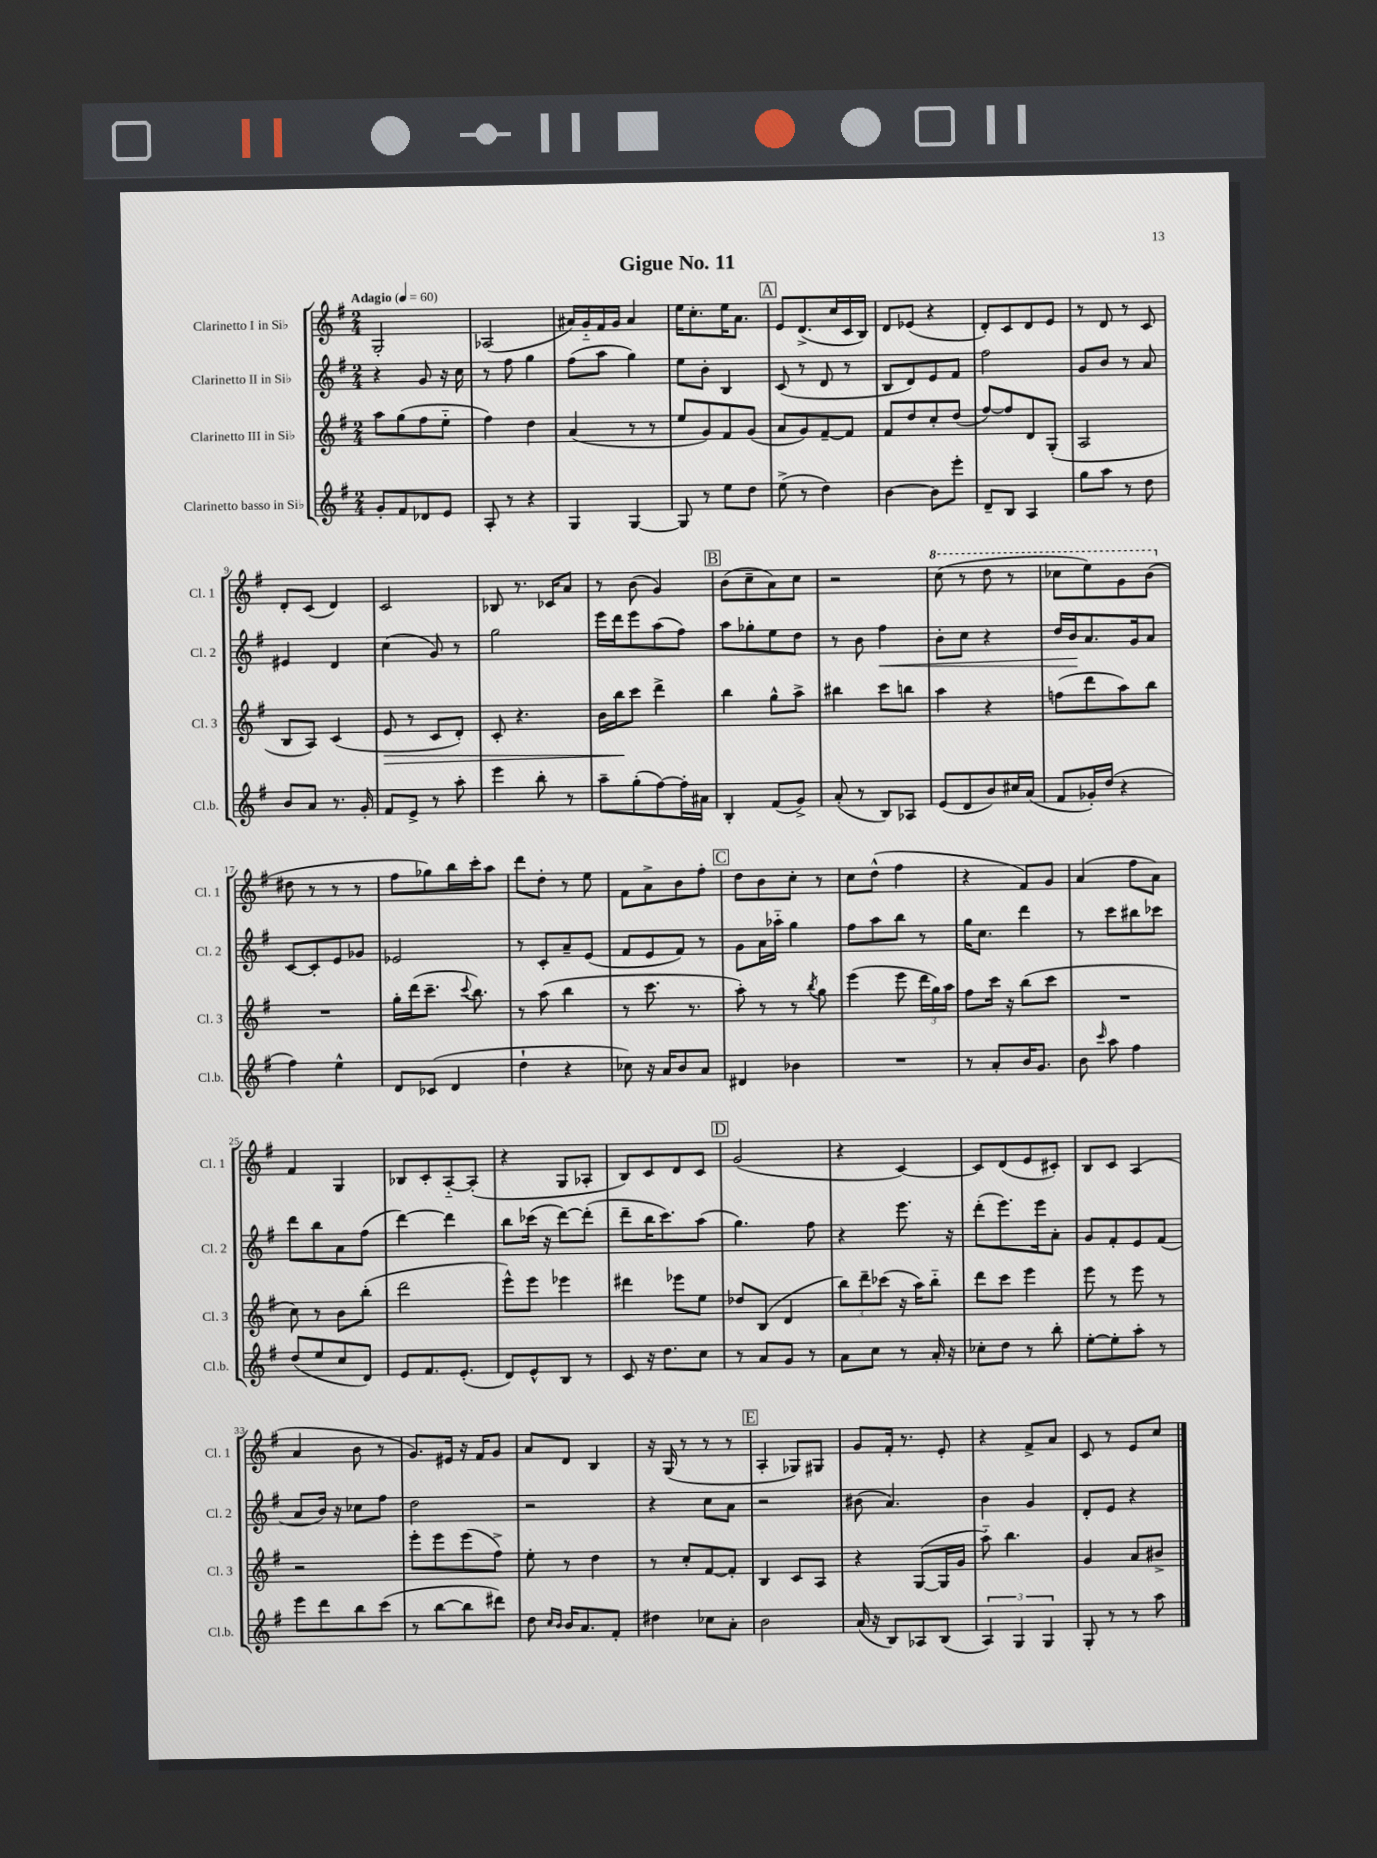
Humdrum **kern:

**kern	**kern	**kern	**kern
*staff4	*staff3	*staff2	*staff1
*clefG2	*clefG2	*clefG2	*clefG2
*k[f#]	*k[f#]	*k[f#]	*k[f#]
*M2/4	*M2/4	*M2/4	*M2/4
*MM60	*MM60	*MM60	*MM60
8g'/L	8aa\L	4r	2G'/
8f#/	(8gg\	.	.
8d-/	8ff#\	8g/	.
8e/J	8ee'~\J	16r	.
.	.	16cc\	.
=	=	=	=
8A'/	4ff#\)	8r	(2A-/
8r	.	8ff#\	.
4r	4dd\	4gg\	.
=	=	=	=
4G/	(4a/	(8ff#\L	16a#/LL)
.	.	.	16g'~/
.	.	8aa\J	16f#/
.	.	.	16g/JJ
[4G/	8r	4gg\)	4a#/
.	8r	.	.
=	=	=	=
8G/]	8ee/L	8ee\L	16ee\LK
.	.	.	8.cc'\
8r	8g/)	8b'\J	.
8ee\L	8f#/	4B/	16ee\K
.	.	.	8.a\J
8dd\J	(8g/J	.	.
=	=	=	=
(8ee^\	8a/L	(8c/	8e/L
8r	8g/)	8r	(8.d^/
4dd\)	[8f#~/	8d/	.
.	.	.	16cc/L
.	8f#/]J	8r	16c/
.	.	.	16B/JJ)
=	=	=	=
[4b\	8f#/L	8B/L	8d/L
.	8dd/	8d/)	(8e-/J
8b\]L	8cc'/	8e/	4r
8eee'\J	(8dd/J	8f#/J	.
=	=	=	=
8d~/L	[8ff#/L)	2ff#\	8d'/L)
8B/J	8ff#/]	.	8c/
4A/	8d/	.	8d/
.	(8G'/J	.	8e/J
=	=	=	=
8gg\L	2A/	8g/L	8r
8aa\J	.	8b/J	8d/
8r	.	8r	8r
8dd\	.	8a/	8c/
=	=	=	=
8b/L	8B/L	4e#/	8d'/L
8a/J	8A/J)	.	(8c/J
8.r	(4c/	4d/	4d/)
16g'/	.	.	.
=	=	=	=
8f#/L	8e/	(4cc\	2c/
8e^/J	8r	.	.
8r	8c/L	8g/)	.
8aa'\	8d'/J)	8r	.
=	=	=	=
4eee\	8c'/	2gg\	8B-/
.	4.r	.	8.r
8bb'\	.	.	.
.	.	.	16c-/LK
8r	.	.	8a/J
=	=	=	=
8aa~\L	16b\LL	16eee\LL	8r
.	16bb\J	16ddd\J	.
(8gg'\	8ccc\J	8eee\	(8b\
[8ff#\)	4ddd^\	(8aa\	4g/)
16ff#'\]L	.	8ff#\J)	.
16a#\JJ	.	.	.
=	=	=	=
4B'/	4bb\	8aa\L	(8b\L
.	.	8gg-'\	8cc~\
(8f#/L	8gg^^\L	8ee\	8a\)
8g^/J)	8aa^\J	8dd\J	8cc\J
=	=	=	=
(8a'/	4bb#\	8r	2r
8r	.	8b\	.
8B/L)	8ccc\L	4ff#\	.
8A-/J	8bb\J	.	.
=	=	=	=
(8e/L	4aa\	8b'\L	(8ccc\
8d/	.	8cc\J	8r
8b/)	4r	4r	8ddd\
16cc#/L	.	.	8r
(16a/JJ	.	.	.
=	=	=	=
8f#/L	(8ff\L	16dd/LL	8ccc-\L
.	.	16b/J	.
16g-'/L)	8ddd\	8.a/	8eee\)
(16dd/JJ	.	.	.
4r	8aa\)	.	8gg\
.	.	16g/k	.
.	8bb\J	8a/J	(8bb\J
=	=	=	=
4ff#\)	2r	[8c/L	8dd#\
.	.	8c'/]	8r
4ee^^\	.	8e/	8r
.	.	8g-/J	8r
=	=	=	=
8d/L	16gg'\LL	2e-/	8ff#\L
.	(16ddd\J	.	.
(8c-/J	8.ccc~\J	.	8gg-\)
4d/	.	.	16bb\L
.	8qqccc/	.	.
.	8.bb\)	.	16ccc'\J
.	.	.	8aa\J
=	=	=	=
4dd`\	8r	8r	8ddd\L
.	(8aa\	8c'/L	8dd'\J
4r	4bb\	8a~/	8r
.	.	(8e/J	8ee\
=	=	=	=
8cc-\)	8r	8f#/L	8f#\L
16r	8.ccc\	8e/	8a^\
16a/LK	.	.	.
8b/	.	8f#/J)	8b\
.	8.r	.	.
8a/J	.	8r	8ff#'\J
=	=	=	=
4d#/	8aa'\)	8g\L	8dd\L
.	8r	16a\L	8b\
.	.	16aa-'~\JJ	.
4b-\	8r	4gg\	8cc'\J
.	8qbb/	.	.
.	8gg\	.	8r
=	=	=	=
2r	(4eee\	8ff#\L	8cc\L
.	.	8aa\	(8dd^^\J
.	8eee\	8bb\J	4ff#\
.	24ddd\LL	8r	.
.	24gg\)	.	.
.	24aa\JJ	.	.
=	=	=	=
8r	8ff#\L	16gg\LK	4r
.	.	8.cc\J	.
8a'/L	16ccc\Jk	.	.
.	16r	.	.
16b/K	(8bb\L	4ddd\	8f#/L)
8.g/J	.	.	.
.	8ccc\J	.	8g/J
=	=	=	=
8b\	2r	8r	(4a/
16qqccc/	.	.	.
8aa\	.	8ccc\L	.
4ff#\	.	8bb#\	8ff#\L
.	.	8ccc-\J	8a\J)
=	=	=	=
(8dd/L	8cc\)	8ddd\L	4f#/
8ee/	8r	8bb\	.
8cc/	8b\L	8a\	4G/
8d/J)	(8bb'\J	(8ff#\J	.
=	=	=	=
8e/L	2ddd\	[4ddd\)	8B-/L
8.f#/	.	.	8c'/
.	.	4ddd\]	[8A'~/
(8.e'/J	.	.	.
.	.	.	(8A'/]J
=	=	=	=
8d/L)	8eee^^\L)	8bb\L	4r
8e^^/	8eee\J	(16ccc-\Jk	.
.	.	16r	.
8B/J	4eee-\	[8ddd\L)	8G/L
8r	.	(8ddd'\]J	8A-'/J
=	=	=	=
8c/	4ddd#\	8ddd~\L	8B/L)
16r	.	16bb\K	8c/
8.dd\L	.	8.ccc\)	.
.	8eee-\L	.	8d/
8cc\J	8ee\J	(8aa\J	8c/J
=	=	=	=
8r	8dd-/L	4.gg\)	(2g/
8a/L	(8B/J	.	.
8g/J	4d/	.	.
8r	.	8ff#\	.
=	=	=	=
8a\L	12bb\L)	4r	4r
.	12ddd~\	.	.
8cc\J	.	.	.
.	(12ccc-\J	.	.
8r	16r	8.eee\	[4c/)
.	16aa\LK)	.	.
16a'/	8bb'~\J	.	.
16r	.	16r	.
=	=	=	=
8cc-'\L	8ddd\L	(8ddd'\L	8c/]L
8dd\J	8ccc\J	8.eee\)	(8d/
8r	4eee\	.	8e/
.	.	16eee\k	.
8bb'\	.	8a'\J	8c#'/J)
=	=	=	=
[8ee'\L	8eee\	8g/L	8B/L
8ee'\]	8r	8f#'/	8c/J
8aa'\J	8eee\	8e/	(4A/
8r	8r	(8f#/J	.
=	=	=	=
8eee\L	2r	8a/L	4a/
8ddd\	.	16b/Jk)	.
.	.	16r	.
8bb\	.	8cc-\L	8b\
(8ccc\J	.	8ff#\J	8r
=	=	=	=
8r	8eee'\L	2dd\	8.g/L)
[8bb\L	8eee\	.	.
.	.	.	16e#/Jk
8bb\]	(8eee\	.	16r
.	.	.	16f#/LK
8ddd#\J)	8ff#^\J)	.	8g/J
=	=	=	=
8dd\	8ee'\	2r	8a/L
16qqcc/LL	.	.	.
16qqb/JJ	.	.	.
16b/LK	8r	.	8d/J
8.a/	.	.	.
.	4dd\	.	4B/
8f#'/J	.	.	.
=	=	=	=
4dd#\	8r	4r	16r
.	.	.	(16G/
.	8cc'/L	.	8r
8cc-\L	[8f#/	8cc\L	8r
8a'\J	8f#'/]J	8a\J	8r
=	=	=	=
2b\	4B/	2r	4A'/
.	8c/L	.	8G-/L)
.	8A/J	.	8G#/J
=	=	=	=
(16a/	4r	(8b#\	8g/L
16r	.	.	.
8B/L)	.	4.a/)	16f#'/Jk
.	.	.	8.r
8A-/	([8G/L	.	.
(8B/J	16G/]L	.	8e'/
.	16g/JJ	.	.
=	=	=	=
6A/)	8aa'~\)	4b\	4r
.	4.bb\	.	.
6G/	.	.	.
.	.	4g/	8f#^/L
6G/	.	.	.
.	.	.	8a/J
=	=	=	=
8G'/	4g/	8d'/L	8c/
8r	.	8e/J	8r
8r	8a/L	4r	8e/L
8aa\	8b#^/J	.	8cc/J
==	==	==	==
*-	*-	*-	*-
